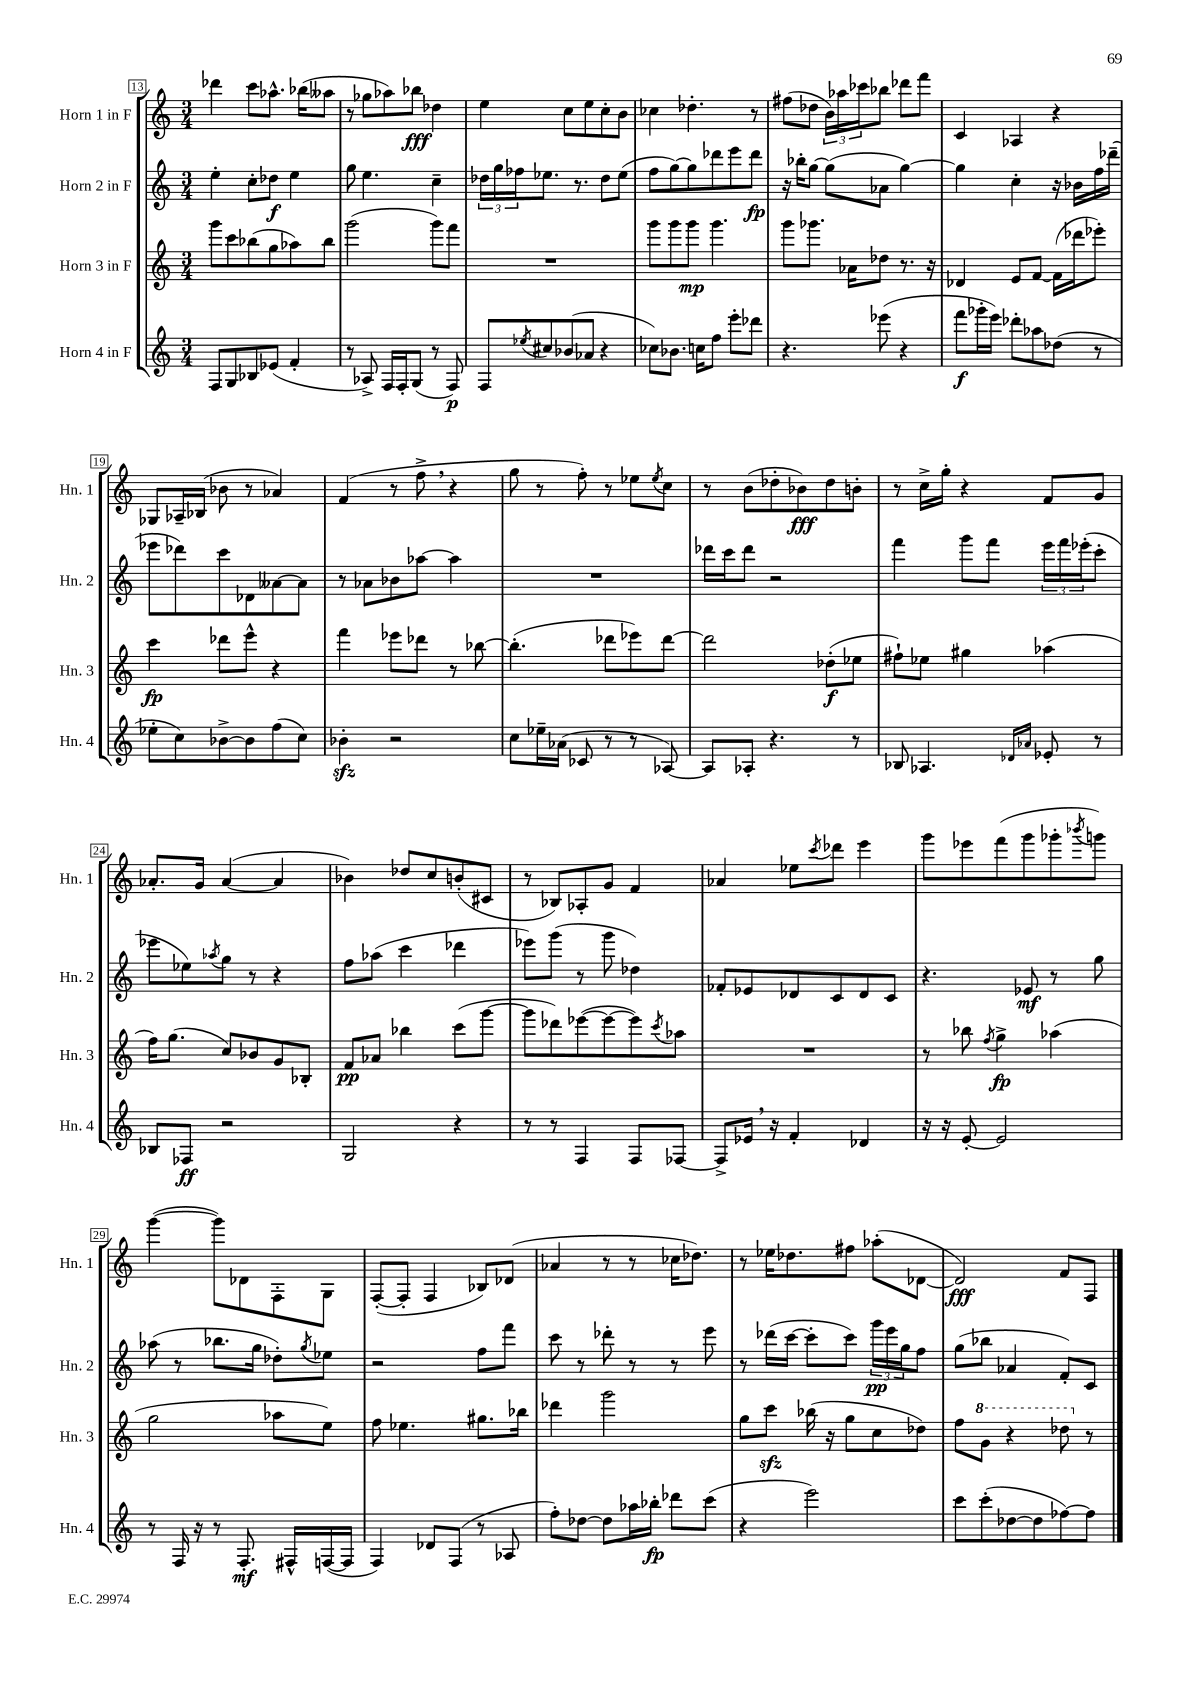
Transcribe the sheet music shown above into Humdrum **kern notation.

**kern	**dynam	**kern	**dynam	**kern	**dynam	**kern	**dynam
*part4	*part4	*part3	*part3	*part2	*part2	*part1	*part1
*staff4	*staff4	*staff3	*staff3	*staff2	*staff2	*staff1	*staff1
*I"Horn 4 in F	*	*I"Horn 3 in F	*	*I"Horn 2 in F	*	*I"Horn 1 in F	*
*I'Hn. 4	*	*I'Hn. 3	*	*I'Hn. 2	*	*I'Hn. 1	*
*clefG2	*	*clefG2	*	*clefG2	*	*clefG2	*
*k[]	*	*k[]	*	*k[]	*	*k[]	*
*M3/4	*	*M3/4	*	*M3/4	*	*M3/4	*
=13	=13	=13	=13	=13	=13	=13	=13
8F/L	.	8ggg\L	.	4ee'\	.	4ddd-X\	.
8G/	.	8ccc\	.	.	.	.	.
8B-X/	.	(8bb-X\	.	8cc'\L	.	8ccc\L	.
(8e-X/J	.	8gg\	.	8dd-X\J	f	8.aa-X^^\J	.
4f'/	.	8aa-X\)	.	4ee\	.	.	.
.	.	.	.	.	.	(16bb-X\KL	.
.	.	8bb-\J	.	.	.	8aa--X\J	.
=14	=14	=14	=14	=14	=14	=14	=14
8r	.	(2ggg\	.	8gg\	.	8r	.
8A-X^/)	.	.	.	4.ee\	.	8gg-X\L	.
16F/LL	.	.	.	.	.	8aa-X\)	.
16F'/J	.	.	.	.	.	.	.
(8G/J	.	.	.	.	.	8bb-X\J	fff
8r	.	8ggg\L)	.	4cc~\	.	4dd-X\	.
8F/)	p	8fff\J	.	.	.	.	.
=15	=15	=15	=15	=15	=15	=15	=15
8F/L	.	2.r	.	24dd-X\LL	.	4ee\	.
.	.	.	.	24gg\	.	.	.
.	.	.	.	24ff-X\J	.	.	.
8qee-X/	.	.	.	.	.	.	.
8cc#X/	.	.	.	8.ee-X\J	.	.	.
(8b-X/	.	.	.	.	.	8cc\L	.
.	.	.	.	8.r	.	.	.
8a-X/J	.	.	.	.	.	8ee\	.
4r	.	.	.	8dd-\L	.	8cc'\	.
.	.	.	.	(8ee-\J	.	8b\J	.
=16	=16	=16	=16	=16	=16	=16	=16
8cc-X\L)	.	8ggg\L	.	8ff\L	.	4cc-X\	.
8.b-X\J	.	8ggg\	.	[8gg\)	.	.	.
.	.	8ggg\J	mp	8gg\]	.	4.dd-X'\	.
16ccn\KL	.	.	.	.	.	.	.
8ff\J	.	4.ggg\	.	8ddd-X\	.	.	.
8eee'\L	.	.	.	8eee\	.	.	.
8ddd-X\J	.	.	.	8ddd-\J	fp	8r	.
=17	=17	=17	=17	=17	=17	=17	=17
4.r	.	8ggg\L	.	16r	.	(8ff#X\L	.
.	.	.	.	16bb-X'\KL	.	.	.
.	.	8.ggg-X\J	.	[8gg\J	.	8dd-X\J	.
.	.	.	.	(8gg\L]	.	24b\LL)	.
.	.	.	.	.	.	24aa-X\	.
.	.	16a-X\KL	.	.	.	.	.
.	.	.	.	.	.	24ccc-X\J	.
(8eee-X\	.	8dd-X\J	.	8a-X\J	.	8bb-X\J	.
4r	.	8.r	.	[4gg\)	.	8ddd-X\L	.
.	.	.	.	.	.	8fff\J	.
.	.	16r	.	.	.	.	.
=18	=18	=18	=18	=18	=18	=18	=18
8fff\L	f	4d-X/	.	4gg\]	.	4c/	.
16ggg-X'\L	.	.	.	.	.	.	.
16eee\JJ)	.	.	.	.	.	.	.
8ddd-X'\L	.	8e/L	.	4cc'\	.	4A-X/	.
8aa-X\	.	[8f/J	.	.	.	.	.
(8dd-X\J	.	(16f\LL]	.	16r	.	4r	.
.	.	16ddd-X\J	.	16b-X\LL	.	.	.
8r	.	8eee-X'\J)	.	16ff\	.	.	.
.	.	.	.	(16ddd-X~\JJ	.	.	.
!!LO:LB:g=z
=19	=19	=19	=19	=19	=19	=19	=19
8ee-X'\L	.	4ccc\	fp	8eee-X\L	.	8G-X/L	.
8cc\)	.	.	.	8ddd-X\)	.	16A-X~/L	.
.	.	.	.	.	.	(16B-X/JJ	.
[8b-X^\	.	8ddd-X\L	.	8ccc\	.	8b-X\	.
8b-\]	.	8eee^^\J	.	8d-X\	.	8r	.
(8ff\	.	4r	.	[8a--X\	.	4a-X/)	.
8cc\J)	.	.	.	8a--\J]	.	.	.
=20	=20	=20	=20	=20	=20	=20	=20
4b-Xzz'\	.	4fff\	.	8r	.	(4f/	.
.	.	.	.	8a-X\L	.	.	.
2r	.	8eee-X\L	.	8b-X\	.	8r	.
.	.	8ddd-X\J	.	[8aa-X\J	.	8ff^,\	.
.	.	8r	.	4aa-\]	.	4r	.
.	.	[8bb-X\	.	.	.	.	.
=21	=21	=21	=21	=21	=21	=21	=21
8cc\L	.	(4.bb-'\]	.	2.r	.	8gg\	.
16ee-X~\L	.	.	.	.	.	8r	.
(16a-X\JJ	.	.	.	.	.	.	.
8c-X/	.	.	.	.	.	8ff'\)	.
8r	.	8ddd-X\L	.	.	.	8r	.
8r	.	8eee-X\)	.	.	.	8ee-X\L	.
.	.	.	.	.	.	8qee-/	.
[8A-X/)	.	[8ddd-\J	.	.	.	8cc\J	.
=22	=22	=22	=22	=22	=22	=22	=22
8A-/L]	.	2ddd-\]	.	16ddd-X\LL	.	8r	.
.	.	.	.	16ccc\J	.	.	.
8A-X'/J	.	.	.	8ddd-\J	.	(8b\L	.
4.r	.	.	.	2r	.	8dd-X'\	.
.	.	.	.	.	.	8b-X\)	fff
.	.	(8dd-X'\L	f	.	.	8dd-\	.
8r	.	8ee-X\J	.	.	.	8bn'\J	.
=23	=23	=23	=23	=23	=23	=23	=23
8B-X/	.	8ff#X`\L)	.	4fff\	.	8r	.
4.A-X/	.	8ee-X\J	.	.	.	16cc^\LL	.
.	.	.	.	.	.	16gg'\JJ	.
.	.	4gg#X\	.	8ggg\L	.	4r	.
.	.	.	.	8fff\J	.	.	.
16qqd-X/LL	.	.	.	.	.	.	.
16qqa-X/JJ	.	.	.	.	.	.	.
8e-X'/	.	(4aa-X\	.	24eee\LL	.	8f/L	.
.	.	.	.	24fff\	.	.	.
.	.	.	.	(24eee-X'\J	.	.	.
8r	.	.	.	8ccc'\J	.	8g/J	.
!!LO:LB:g=z
=24	=24	=24	=24	=24	=24	=24	=24
8B-X/L	.	16ff\KL)	.	8eee-X\L	.	8.a-X'/L	.
.	.	(8.gg\J	.	.	.	.	.
8F-X/J	ff	.	.	8ee-X\)	.	.	.
.	.	.	.	.	.	16g/Jk	.
.	.	.	.	8qaa-X/	.	.	.
2r	.	8cc/L)	.	8gg\J	.	([4a-/	.
.	.	8b-X/	.	8r	.	.	.
.	.	8g/	.	4r	.	4a-/]	.
.	.	8B-X'/J	.	.	.	.	.
=25	=25	=25	=25	=25	=25	=25	=25
2G/	.	8f/L	pp	8ff\L	.	4b-X\)	.
.	.	8a-X/J	.	(8aa-X\J	.	.	.
.	.	4bb-X\	.	4ccc\	.	8dd-X/L	.
.	.	.	.	.	.	8cc/	.
4r	.	(8ccc\L	.	4ddd-X\	.	(8bn'/	.
.	.	[8ggg\J	.	.	.	8c#X/J	.
=26	=26	=26	=26	=26	=26	=26	=26
8r	.	8ggg\L]	.	8eee-X\L)	.	8r	.
8r	.	8ddd-X\)	.	(8ggg\J	.	8B-X/L)	.
4F/	.	([8eee-X\	.	8r	.	8A-X'/	.
.	.	8eee-\_	.	8ggg\	.	8g/J	.
8F/L	.	8eee-\])	.	4dd-X\)	.	4f/	.
.	.	8qccc/	.	.	.	.	.
[8F-X/J	.	8aa-X\J	.	.	.	.	.
=27	=27	=27	=27	=27	=27	=27	=27
8F-^/L]	.	2.r	.	8f-X'/L	.	4a-X/	.
16e-X,/Jk	.	.	.	8e-X/	.	.	.
16r	.	.	.	.	.	.	.
4f'/	.	.	.	8d-X/	.	8ee-X\L	.
.	.	.	.	.	.	8qccc/	.
.	.	.	.	8c/	.	8ddd-X\J	.
4d-X/	.	.	.	8d-/	.	4eee\	.
.	.	.	.	8c/J	.	.	.
=28	=28	=28	=28	=28	=28	=28	=28
16r	.	8r	.	4.r	.	8ggg\L	.
16r	.	.	.	.	.	.	.
[8e'/	.	8bb-X\	.	.	.	8eee-X\	.
.	.	8qff/	.	.	.	.	.
2e/]	.	4gg^\	fp	.	.	(8fff\	.
.	.	.	.	8e-X/	mf	8ggg\	.
.	.	(4aa-X\	.	8r	.	8ggg-X'\	.
.	.	.	.	.	.	8qbbb-X/	.
.	.	.	.	8gg\	.	8gggn\J)	.
!!LO:LB:g=z
=29	=29	=29	=29	=29	=29	=29	=29
8r	.	2gg\	.	(8aa-X\	.	([4ggg\	.
16F/	.	.	.	8r	.	.	.
16r	.	.	.	.	.	.	.
8r	.	.	.	8.bb-X\L	.	8ggg\L])	.
8.F'/	mf	.	.	.	.	8d-X\	.
.	.	.	.	16gg\Jk	.	.	.
.	.	8aa-X\L	.	8dd-X'\L)	.	8F'\	.
16F#X^^/LL	.	.	.	.	.	.	.
.	.	.	.	8qgg/	.	.	.
([16Fn/	.	8ee\J)	.	8ee-X\J	.	8G\J	.
16F/JJ]	.	.	.	.	.	.	.
=30	=30	=30	=30	=30	=30	=30	=30
4F/)	.	8ff\	.	2r	.	([8F'/L	.
.	.	4.ee-X\	.	.	.	8F'/J]	.
8d-X/L	.	.	.	.	.	4F/	.
(8F/J	.	.	.	.	.	.	.
8r	.	8.gg#X\L	.	8ff\L	.	8B-X/L)	.
8A-X/	.	.	.	8fff\J	.	(8d-X/J	.
.	.	16bb-X\Jk	.	.	.	.	.
=31	=31	=31	=31	=31	=31	=31	=31
8ff'\L)	.	4ddd-X\	.	8ccc\	.	4a-X/	.
[8dd-X\J	.	.	.	8r	.	.	.
8dd-\L]	.	2ggg\	.	8ddd-X'\	.	8r	.
16aa-X\L	.	.	.	8r	.	8r	.
16bb-X'\JJ	fp	.	.	.	.	.	.
8ddd-X\L	.	.	.	8r	.	16cc-X\KL	.
.	.	.	.	.	.	8.dd-X\J)	.
(8ccc\J	.	.	.	8eee\	.	.	.
=32	=32	=32	=32	=32	=32	=32	=32
4r	.	8gg\L	.	8r	.	8r	.
.	.	8ccczz\J	.	(16ddd-X\LL	.	16ee-X\KL	.
.	.	.	.	[16ccc\JJ	.	8.dd-X\	.
2eee\)	.	(16bb-X\	.	8ccc'\L]	.	.	.
.	.	16r	.	.	.	.	.
.	.	8gg\L	.	8ccc\J)	.	8ff#X\J	.
.	.	8cc\	.	24ggg\LL	pp	(8aa-X'\L	.
.	.	.	.	24eee\	.	.	.
.	.	.	.	24gg\J	.	.	.
.	.	8dd-X\J)	.	8ff\J	.	[8d-X\J	.
=33	=33	=33	=33	=33	=33	=33	=33
8ccc\L	.	8ff\L	.	(8gg\L	.	2d-/])	fff
*	*	*8va	*	*	*	*	*
(8ccc'\	.	8gg\J	.	8bb-X\J	.	.	.
[8dd-X\	.	4r	.	4a-X/	.	.	.
8dd-\]	.	.	.	.	.	.	.
[8ff-X\)	.	8ddd-X\	.	8f'/L)	.	8f/L	.
*	*	*X8va	*	*	*	*	*
8ff-\J]	.	8r	.	8c/J	.	8F/J	.
==	==	==	==	==	==	==	==
*-	*-	*-	*-	*-	*-	*-	*-
